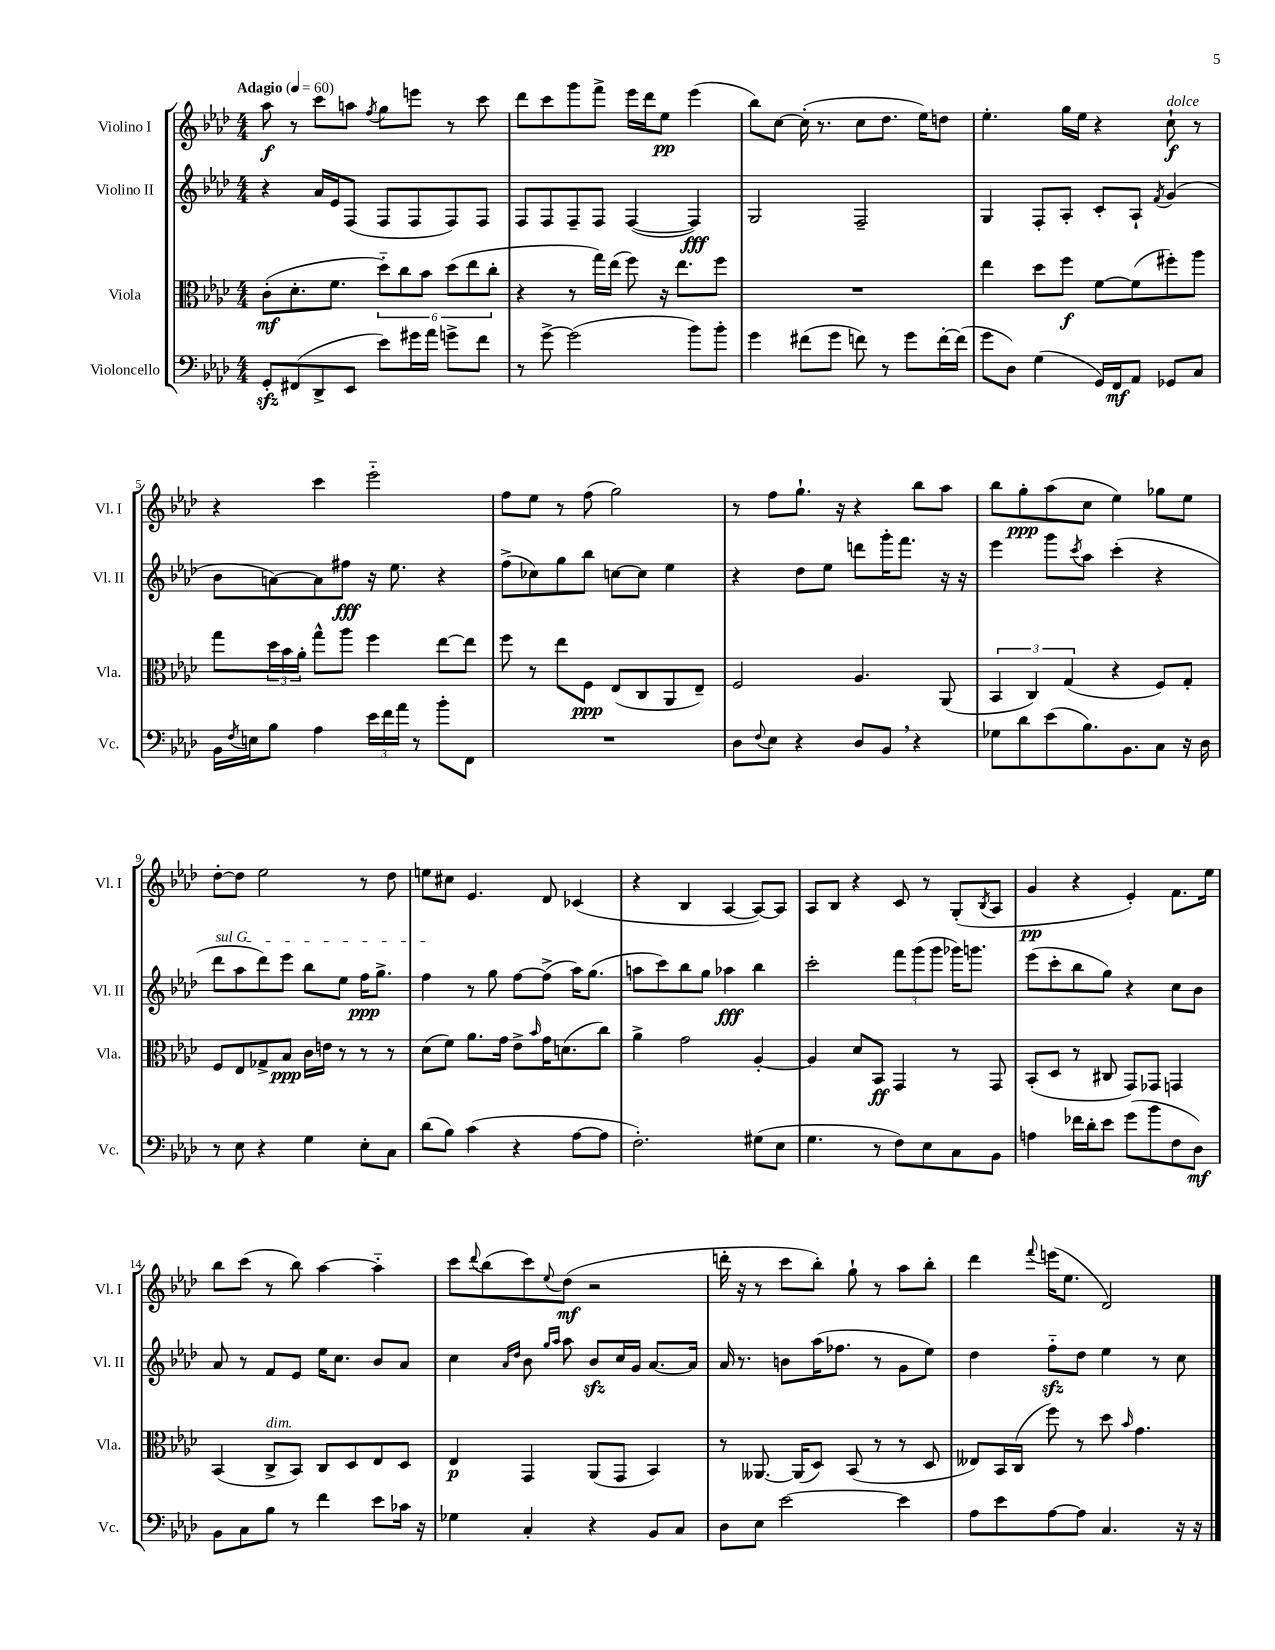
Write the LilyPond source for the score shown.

<<
\new StaffGroup <<
\new Staff = "s0" \with { instrumentName = "Violino I" shortInstrumentName = "Vl. I" } {
    \clef treble \key aes \major \numericTimeSignature \time 4/4 \tempo "Adagio" 4 = 60
    aes''8\f r8 c'''8 a''8 \acciaccatura { f''8 } g''8 e'''8 r8 c'''8 |
    des'''8 c'''8 g'''8 f'''8-> ees'''16 des'''16 ees''8\pp ees'''4( |
    bes''8) c''8~ c''16-.( r8. c''8 des''8. ees''16) d''8 |
    ees''4.-. g''16 ees''16 r4 c''8-!\f^\markup { \italic "dolce" } r8 |
    r4 c'''4 ees'''2-_ |
    f''8 ees''8 r8 f''8( g''2) |
    r8 f''8 g''8.-! r16 r4 bes''8 aes''8 |
    bes''8 g''8-.\ppp aes''8( c''8 ees''4) ges''8 ees''8 |
    des''8~-. des''8 ees''2 r8 des''8 |
    e''8 cis''8 ees'4. des'8 ces'4( |
    r4 bes4 aes4~ aes8~) aes8 |
    aes8 bes8 r4 c'8 r8 g8-.( \acciaccatura { bes8 } aes8 |
    g'4\pp r4 ees'4-.) f'8. ees''16 |
    bes''8 c'''8( r8 bes''8) aes''4~ aes''4-_ |
    c'''8 \appoggiatura { des'''8 } bes''8( c'''8) \appoggiatura { ees''8 } des''8\mf( r2 |
    d'''16-. r16 r8 c'''8 bes''8-.) g''8-! r8 aes''8 bes''8-. |
    des'''4 \appoggiatura { f'''8 } e'''16( ees''8. des'2) \bar "|." |
}
\new Staff = "s1" \with { instrumentName = "Violino II" shortInstrumentName = "Vl. II" } {
    \clef treble \key aes \major \numericTimeSignature \time 4/4
    r4 aes'16 ees'16 f8( f8 f8 f8) f8 |
    f8 f8 f8-- f8 f4~( f4\fff) |
    g2 f2-- |
    g4 f8-. aes8-. c'8-. aes8-! \acciaccatura { f'8 } g'4( |
    bes'8 a'8~) a'8 fis''8\fff r16 ees''8. r4 |
    f''8->( ces''8) g''8 bes''8 c''8~ c''8 ees''4 |
    r4 des''8 ees''8 d'''8 g'''16-. f'''8. r16 r16 |
    ees'''4 g'''8 \acciaccatura { c'''8 } aes''8 c'''4-.( r4 |
    \once \override TextSpanner.bound-details.left.text = \markup { \italic "sul G" } des'''8\startTextSpan aes''8 des'''8) ees'''8 bes''8 ees''8 f''16\ppp g''8.-> |
    f''4\stopTextSpan r8 g''8 f''8~ f''8->( aes''16) g''8.( |
    a''8 c'''8) bes''8 g''8 aes''4\fff bes''4 |
    c'''2-. \tuplet 3/2 { f'''8 g'''8( g'''8 } ges'''16) g'''8. |
    ees'''8( c'''8-. bes''8 g''8) r4 c''8 bes'8 |
    aes'8 r8 f'8 ees'8 ees''16 c''8. bes'8 aes'8 |
    c''4 \grace { aes'16 des''16 } bes'8 \grace { g''16 aes''16 } aes''8 bes'8\sfz c''16 g'16 aes'8.~ aes'16 |
    aes'16 r8. b'8 aes''16( fes''8. r8 g'8 ees''8) |
    des''4 f''8-_\sfz des''8 ees''4 r8 c''8 \bar "|." |
}
\new Staff = "s2" \with { instrumentName = "Viola" shortInstrumentName = "Vla." } {
    \clef alto \key aes \major \numericTimeSignature \time 4/4
    c'8-.\mf( des'8.-. f'8. \tuplet 6/4 { des''8-_) c''8 bes'8 des''8( ees''8 c''8-. } |
    r4 r8 g''16) ees''16( f''8) r16 ees''8. f''8 |
    R1 |
    ees''4 des''8 f''8\f f'8~ f'8( fis''8-.) aes''8 |
    g''8 \tuplet 3/2 { des''16 bes'16 aes'16-. } g''8-^ aes''8 f''4 ees''8~ ees''8 |
    f''8 r8 ees''8 f8\ppp ees8( c8 aes,8 ees8--) |
    f2 aes4. aes,8( |
    \tuplet 3/2 { bes,4 c4) g4( } r4 f8) g8-. |
    f8 ees8 ges8-> bes8\ppp c'16 e'16 r8 r8 r8 |
    des'8( f'8) aes'8. g'16 ees'8-> \grace { bes'16 } g'16 d'8.( c''8) |
    aes'4-> g'2 aes4~-. |
    aes4 des'8 bes,8\ff g,4 r8 g,8 |
    bes,8-.( des8 r8 cis8 g,8) ges,8 g,4 |
    bes,4( c8->^\markup { \italic "dim." } bes,8) c8 des8 ees8 des8 |
    ees4\p g,4 aes,8( g,8 bes,4) |
    r8 aeses,8.~ aeses,16( des8) bes,8( r8 r8 des8 |
    eeses8) bes,16 c16( f''8) r8 des''8 \grace { bes'16 } g'4. \bar "|." |
}
\new Staff = "s3" \with { instrumentName = "Violoncello" shortInstrumentName = "Vc." } {
    \clef bass \key aes \major \numericTimeSignature \time 4/4
    g,8-.\sfz fis,8( des,8-> ees,8 ees'8) gis'16 aes'16 g'8-> f'8 |
    r8 g'8~-> g'2( bes'8) bes'8-. |
    g'4 fis'8( g'8 f'8) r8 g'8 f'16~-. f'16( |
    g'8 des8) g4( g,16) f,16\mf aes,8 ges,8 c8 |
    bes,16 \acciaccatura { f8 } e16 bes8 aes4 \tuplet 3/2 { ees'16 f'16 aes'16 } r8 bes'8-. f,8 |
    R1 |
    des8 \appoggiatura { f8 } ees8 r4 des8 bes,8 \breathe r4 |
    ges8 des'8 ees'8( bes8.) bes,8. c8 r16 des16 |
    r8 ees8 r4 g4 ees8-. c8 |
    des'8( bes8) c'4( r4 aes8~ aes8 |
    f2.-.) gis8( ees8 |
    g4. r8 f8) ees8 c8 bes,8 |
    a4 fes'16 des'16-. ees'8 g'8( bes'8 f8 des8\mf) |
    bes,8 c8 bes8 r8 f'4 ees'8 ces'16 r16 |
    ges4 c4-. r4 bes,8 c8 |
    des8 ees8 ees'2~ ees'4 |
    aes8 ees'8 aes8~ aes8 c4. r16 r16 \bar "|." |
}
>>
>>
